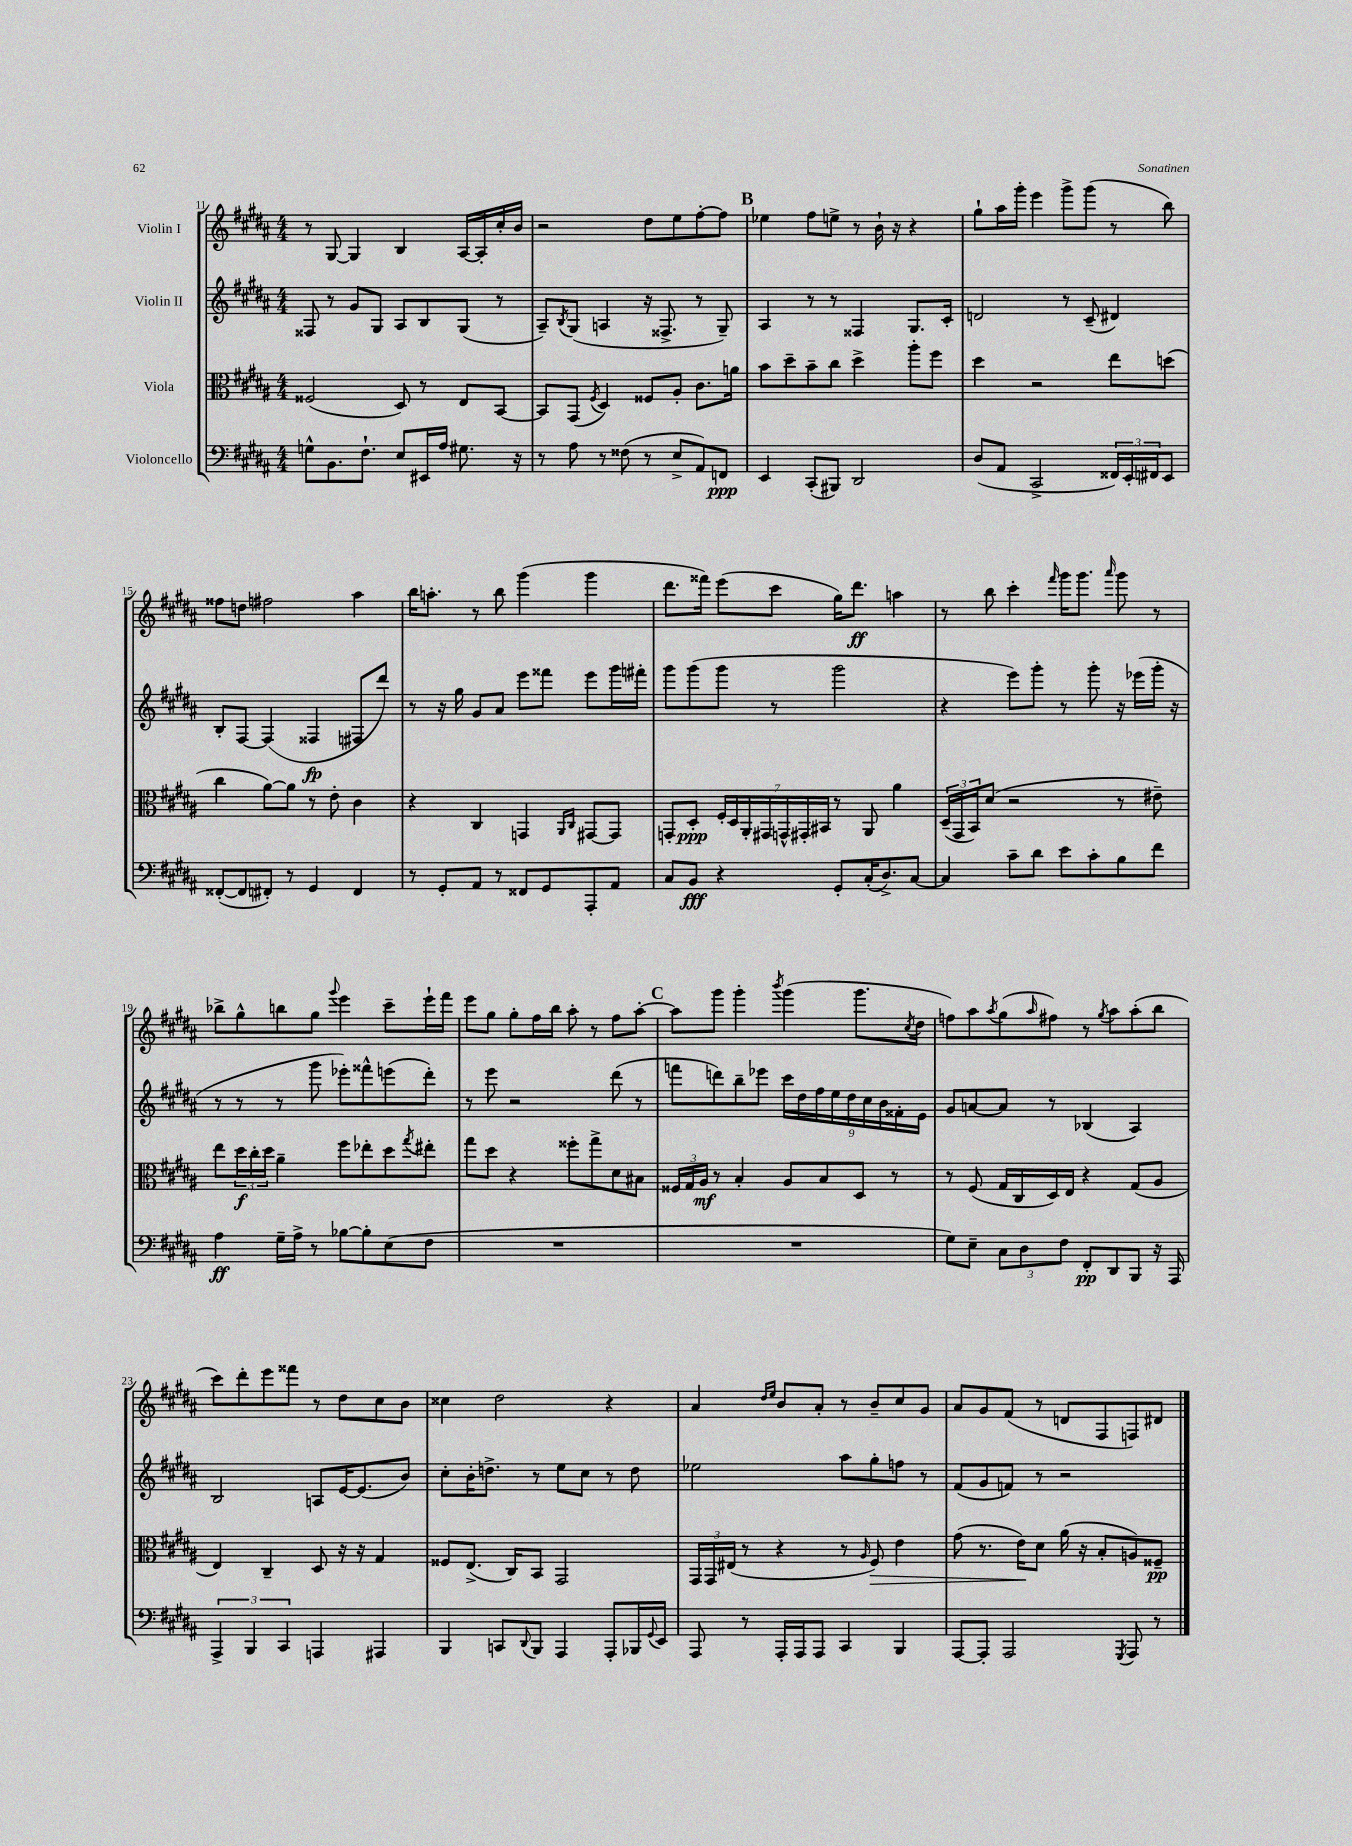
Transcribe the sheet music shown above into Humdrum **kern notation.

**kern	**kern	**kern	**kern
*staff4	*staff3	*staff2	*staff1
*clefF4	*clefC3	*clefG2	*clefG2
*k[f#c#g#d#a#]	*k[f#c#g#d#a#]	*k[f#c#g#d#a#]	*k[f#c#g#d#a#]
*M4/4	*M4/4	*M4/4	*M4/4
8G^^	(2F##	8F##	8r
8.BB	.	8r	[8G#
.	.	8g#	4G#]
8.F#`	.	.	.
.	.	8G#	.
8E	8D#)	8A#	4B
16EE#	8r	8B	.
16A#	.	.	.
8.G#	8E	(8G#	[16A#
.	.	.	16A#']
.	[8BB	8r	16cc#'
16r	.	.	16b
=	=	=	=
8r	8BB]	8A#~)	2r
.	.	8qB	.
8A#	(8GG#	(8G#	.
.	8qF#	.	.
8r	4D#)	4A	.
(8F##	.	.	.
8r	8F##	16r	8dd#
.	.	8.F##^	.
8E^	8A#'	.	8ee
8AA#)	8.c#	8r	[8ff#'
8FF	.	8G#~)	8ff#]
.	16a	.	.
=	=	=	=
4EE	8b	4A#	4ee-
.	8dd#~	.	.
(8CC#'	8b~	8r	8ff#
8BBB#)	8cc#	8r	8ee^
2DD#	4dd#^	4F##	8r
.	.	.	16b`
.	.	.	16r
.	8aa#'	8.G#	4r
.	8ff#	.	.
.	.	16c#'	.
=	=	=	=
(8D#	4dd#	2d	8gg#`
8AA#	.	.	16aa#
.	.	.	16ggg#'
2CC#^	2r	.	4eee
.	.	8r	8ggg#^
.	.	(8c#~	(8ggg#
24FF##)	8ee	4d#)	8r
24EE'	.	.	.
24FF#	.	.	.
8EE	(8dd	.	8bb)
=	=	=	=
([8FF##'	4cc#	8B'	8ff##
8FF##]	.	[8F#	8dd
8FF#')	[8a#)	(4F#]	2ff#
8r	8a#]	.	.
4GG#	8r	4F##	.
.	8e'	.	.
4FF#	4c#	8F#	4aa#
.	.	8ddd#)	.
=	=	=	=
8r	4r	8r	16bb
.	.	.	8.aa'
8GG#'	.	16r	.
.	.	16gg#	.
8AA#	4C#	8g#	8r
8r	.	8a#	8bb
8FF##	4GG	8eee	(4ggg#
8GG#	.	8fff##	.
.	16qqAA#	.	.
.	16qqC#	.	.
8AAA#'	[8GG#	8eee	4ggg#
8AA#	8GG#]	16ggg#	.
.	.	16fff#'	.
=	=	=	=
8C#	8GG'	8ggg#	8.ddd#
8BB	8D#'	(8ggg#	.
.	.	.	16fff##)
4r	28F#'	8ggg#	(8eee
.	28D#	.	.
.	28AA#'	.	.
.	28GG#	.	.
.	.	8r	8ccc#
.	28GG^^	.	.
.	28GG#'	.	.
.	28BB#	.	.
8GG#'	8r	2ggg#	16gg#)
.	.	.	8.ddd#
(16C#'	8AA#	.	.
8.D#^)	.	.	.
.	4a#	.	4aa
[8C#	.	.	.
=	=	=	=
4C#]	(24D#~	4r	8r
.	24GG#	.	.
.	24BB)	.	.
.	(8d#	.	8bb
8c#~	2r	8eee)	4ccc#'
8d#	.	8ggg#'	.
.	.	.	16qqfff#
8e	.	8r	16ggg#
.	.	.	8.ggg#
8c#'	.	8ggg#'	.
.	.	.	16qqaaa#
8B	8r	16r	8ggg#
.	.	(16eee-	.
8f#	8e#~)	16ggg#'	8r
.	.	16r	.
=	=	=	=
4A#	8ee	8r	8bb-^
.	24dd#	8r	8gg#^^
.	24cc#'	.	.
.	24dd#	.	.
16G#~	4a#~	8r	8bb
16A#^	.	.	.
8r	.	8ggg#	8gg#
.	.	.	8qqggg#
[8B-	8ff#	8eee-')	4eee
8B-']	8ee-'	8fff##^^	.
(8E	8dd#	(8eee	8ccc#~
.	8qgg#	.	.
8F#	8ee#'	8ddd#')	16eee`
.	.	.	16fff#
=	=	=	=
1r	8gg#	8r	8eee
.	8dd#	8eee	8gg#
.	4r	2r	8gg#'
.	.	.	16ff#
.	.	.	16bb
.	8ff##'	.	8aa#'
.	8gg#^	.	8r
.	8d#	(8ddd#	8ff#
.	8B#	8r	[8aa#'
=	=	=	=
1r	24F##	8fff	8aa#]
.	24G#	.	.
.	24A#	.	.
.	8r	8ddd)	8ggg#
.	4B'	8bb~	4ggg#'
.	.	8eee-	.
.	.	.	8qbbb
.	8A#	18ccc#	(4ggg#
.	.	18dd#	.
.	.	18ff#	.
.	8B	.	.
.	.	18ee	.
.	.	18dd#	.
.	8D#	.	8.ggg#
.	.	18cc#	.
.	.	18b	.
.	8r	.	.
.	.	18f##'	.
.	.	.	8qcc#
.	.	.	16dd#
.	.	18e	.
=	=	=	=
8G#)	8r	8g#	8ff)
8E~	(8F#	[8a	8aa#
.	.	.	8qaa#
12C#	16G#	8a]	(8gg#
.	16C#	.	.
12D#	.	.	.
.	.	.	16qqaa#
.	16D#)	8r	8ff#)
12F#	.	.	.
.	16E	.	.
8FF#'	4r	(4B-	8r
.	.	.	8qgg#
8DD#	.	.	8aa#
8BBB	(8G#	4A#)	(8aa#'
16r	8A#	.	8bb
16AAA#	.	.	.
=	=	=	=
6AAA#^	4E)	2B	8ccc#)
.	.	.	8ddd#'
6BBB	.	.	.
.	4C#~	.	8eee
6CC#	.	.	.
.	.	.	8fff##
4AAA	8D#	8A	8r
.	16r	[16e	8dd#
.	16r	(8.e]	.
4AAA#	4G#	.	8cc#
.	.	8b)	8b
=	=	=	=
4BBB	8F##	8cc#'	4cc##
.	(8.E^	16b'	.
.	.	8.dd^	.
8CC	.	.	2dd#
.	16C#)	.	.
8qqDD#	.	.	.
8BBB	8BB	8r	.
4AAA#	2GG#	8ee	.
.	.	8cc#	.
8AAA#'	.	8r	4r
16BBB-	.	8dd	.
8qqGG#	.	.	.
16EE	.	.	.
=	=	=	=
8AAA#	24GG#	2ee-	4a#
.	24GG#	.	.
.	(24E#	.	.
8r	8r	.	.
.	.	.	16qqdd#
.	.	.	16qqee
16AAA#'	4r	.	8b
16AAA#	.	.	.
8AAA#	.	.	8a#'
4CC#	8r	8aa#	8r
.	16qqA#	.	.
.	8F#)	8gg#'	8b~
4BBB	4e	8ff	8cc#
.	.	8r	8g#
=	=	=	=
[8AAA#	(8g#	(8f#	8a#
8AAA#']	8.r	8g#	8g#
2AAA#	.	8f)	(8f#
.	16e)	.	.
.	8d#	8r	8r
.	(16a#	2r	8d
.	16r	.	.
.	8B'	.	8F#
8qGGG#	.	.	.
8AAA#	8A)	.	8F)
8r	8F##~	.	8d#
==	==	==	==
*-	*-	*-	*-
